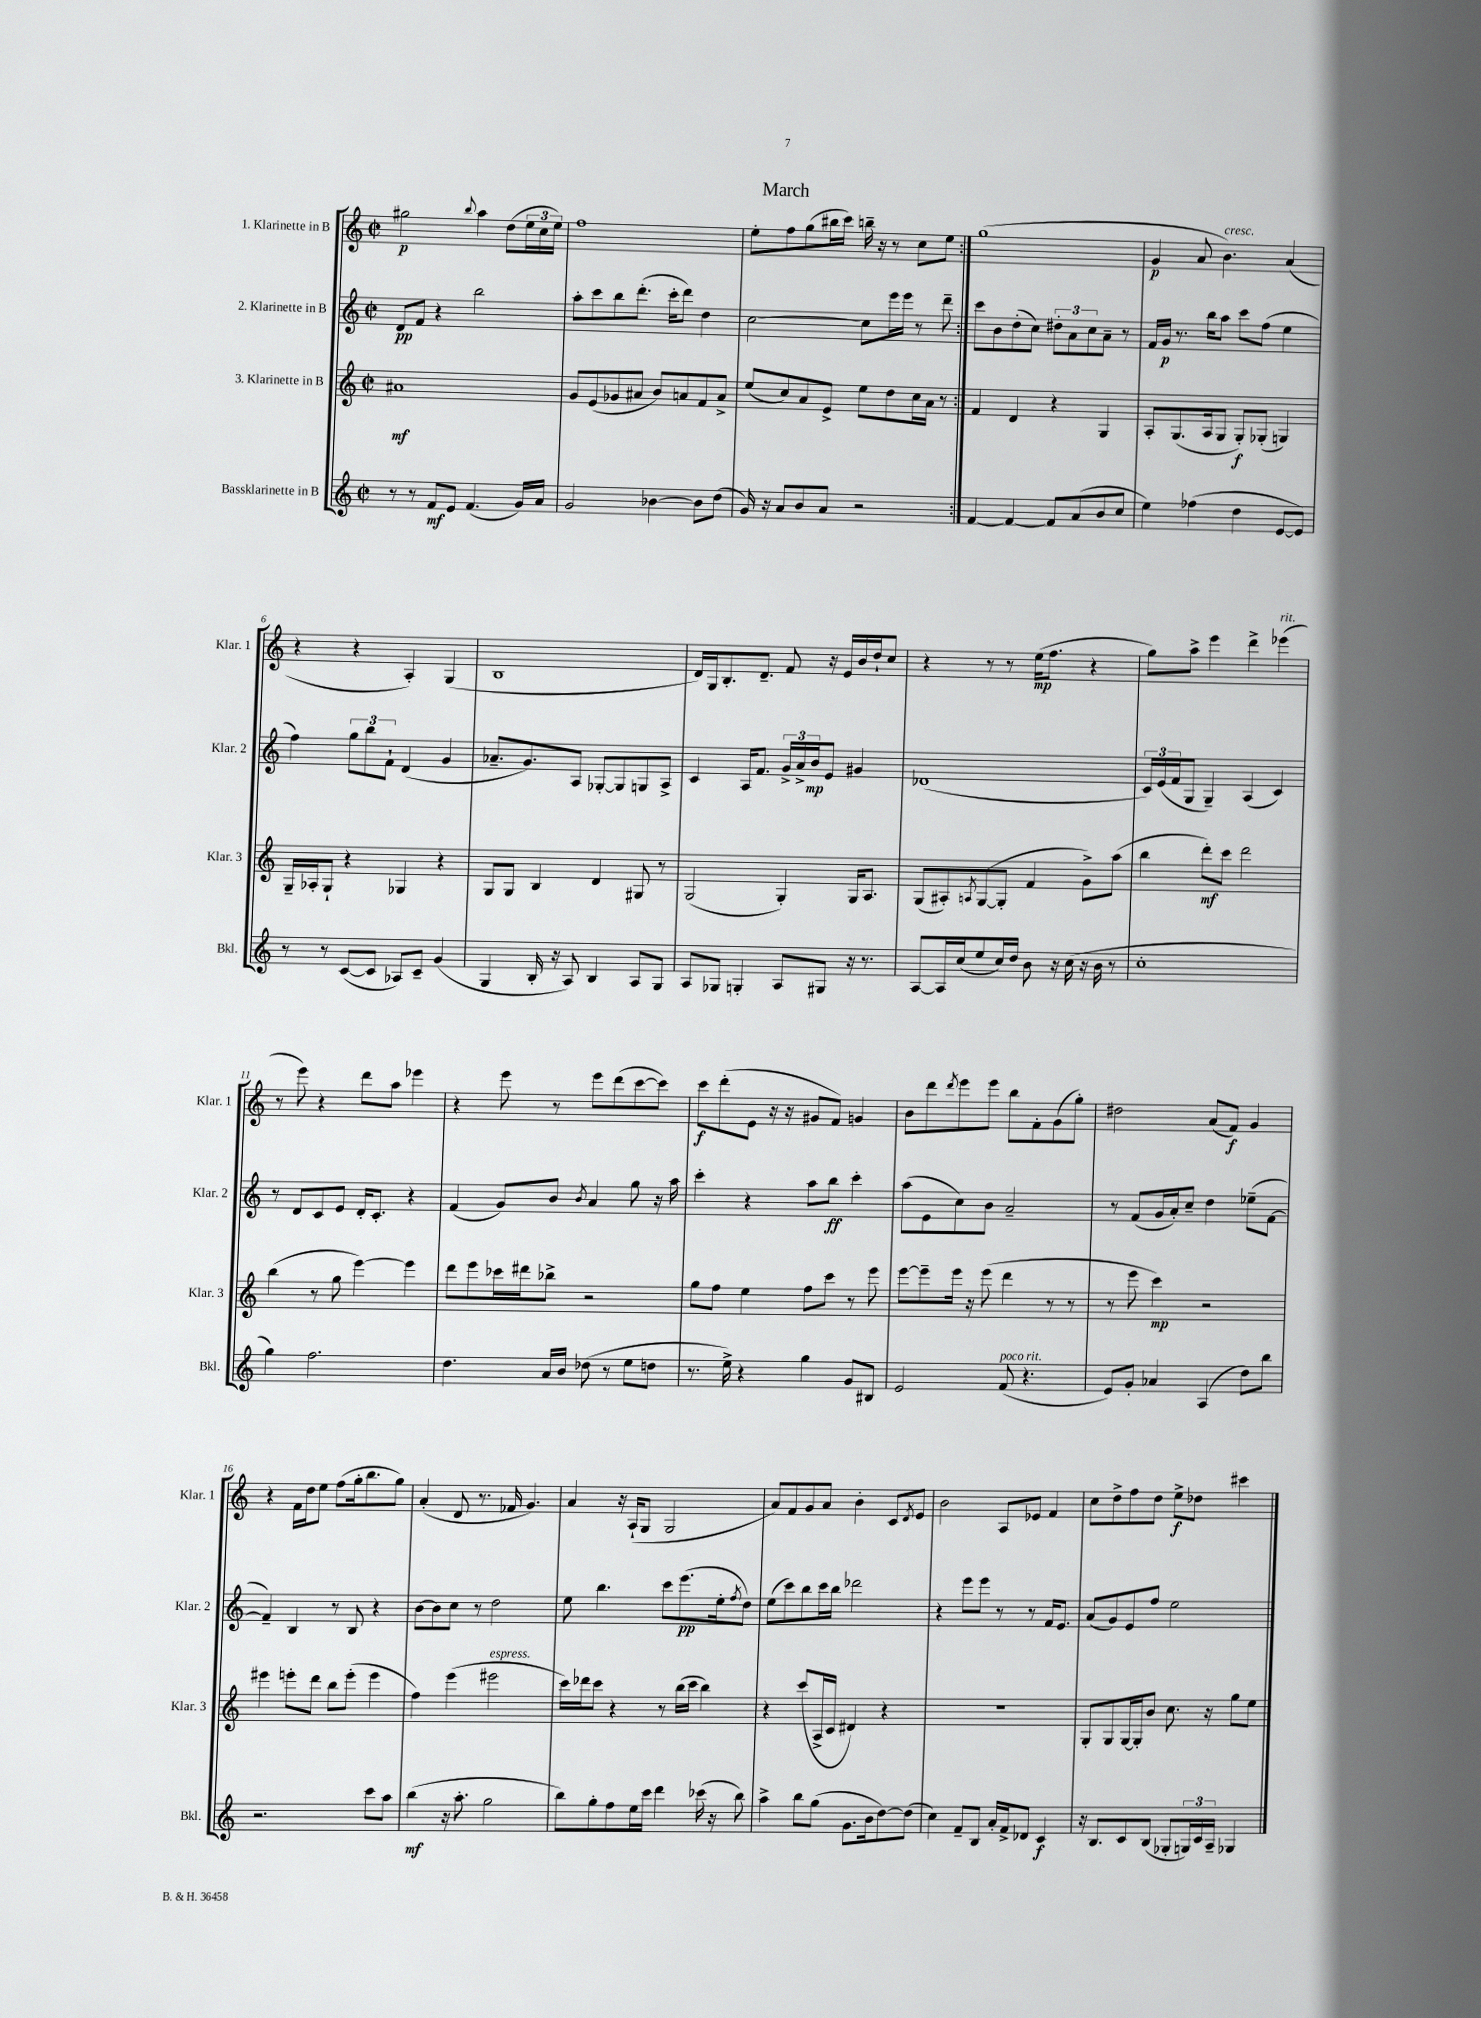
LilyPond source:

\header { title = "March" }
<<
\new StaffGroup <<
\new Staff = "s0" \with { instrumentName = "1. Klarinette in B" shortInstrumentName = "Klar. 1" } {
    \clef treble \key c \major \defaultTimeSignature \time 2/2
    \repeat volta 2 { gis''2\p \appoggiatura { b''8 } a''4 d''8( \tuplet 3/2 { e''16 c''16 e''16) } |
    f''1 |
    e''8-. f''8 g''8( bis''16 c'''16) b''16-- r16 r8 c''8 e''8 | }
    g''1( |
    g'4\p a'8 b'4.^\markup { \italic "cresc." }) a'4( |
    r4 r4 a4-.) g4( |
    b1 |
    d'16) g16 b8.-. d'8.-- f'8 r16 e'16 b'16 d''16-! c''8 |
    r4 r8 r8 e''16\mp( f''8. r4 |
    g''8) a''8-> e'''4 d'''4-> ees'''4^\markup { \italic "rit." }( |
    r8 e'''8) r4 d'''8 a''8 ees'''4 |
    r4 e'''8 r8 e'''8 d'''8( c'''8~ c'''8) |
    c'''8\f d'''8-.( e'8 r16 r16 gis'8 f'8) g'4 |
    b'8 d'''8 \acciaccatura { d'''8 } e'''8 e'''8 b''8 f'8-. g'8( g''8-.) |
    dis''2 a'8( f'8\f) g'4 |
    r4 f'16 d''16 e''8 f''8( g''16-. b''8. g''8) |
    a'4-.( d'8 r8. fes'16 g'4.) |
    a'4 r16 a16-!( g8 g2 |
    a'8) f'8 g'8 a'8 b'4-. c'8 \acciaccatura { d'8 } e'8 |
    b'2 a8 ees'8 f'4 |
    c''8 d''8-> f''8 d''8 e''8->\f des''8 cis'''4 \bar "|." |
}
\new Staff = "s1" \with { instrumentName = "2. Klarinette in B" shortInstrumentName = "Klar. 2" } {
    \clef treble \key c \major \defaultTimeSignature \time 2/2
    \repeat volta 2 { d'8\pp f'8 r4 b''2 |
    a''8-. c'''8 b''8 d'''8.-.( c'''16-. d'''8) d''4 |
    c''2~ c''8 e'''16 e'''16 r8 d'''8-- | }
    c'''8 b'8 d''8-.( c''8) \tuplet 3/2 { dis''8-. a'8 c''8 } a'8-- r8 |
    f'16 g'16\p r8. b''16 a''8 c'''8 f''8( e''4 |
    f''4) \tuplet 3/2 { g''8 b''8 f'8-! } d'4( g'4 |
    aes'8.-- g'8.) a8 ges8~-. ges8 g8 a8-> |
    c'4 a16 f'8. \tuplet 3/2 { g'16-> a'16-> b'16\mp } e'8 gis'4 |
    des'1( |
    \tuplet 3/2 { c'16) e'16( f'16 } g8 g4--) a4( c'4) |
    r8 d'8 c'8 e'8 d'16-. c'8.-. r4 |
    f'4( g'8) b'8 \acciaccatura { b'8 } a'4 g''8 r16 a''16 |
    c'''4-. r4 a''8 b''8\ff c'''4-. |
    a''8( e'8 c''8) b'8 a'2-- |
    r8 f'8( g'16 a'16-.) c''8-- d''4 ees''8--( f'8~ |
    f'4--) b4 r8 b8 r4 |
    b'8~ b'8 c''8 r8 d''2 |
    e''8 b''4. c'''8 e'''8.\pp( e''16-. \acciaccatura { f''8 } d''8) |
    e''8( c'''8) b''8 c'''16 b''16 des'''2 |
    r4 e'''8 e'''8 r8 r8 f'16 e'8. |
    a'8( g'8) e'8 f''8 e''2 \bar "|." |
}
\new Staff = "s2" \with { instrumentName = "3. Klarinette in B" shortInstrumentName = "Klar. 3" } {
    \clef treble \key c \major \defaultTimeSignature \time 2/2
    \repeat volta 2 { ais'1\mf |
    g'8 e'8( ges'8 ais'8 b'8) a'8 f'8 a'8-> |
    e''8( c''8) a'8 e'8-> e''8 d''8 c''16 a'16 r8 | }
    f'4 d'4 r4 g4 |
    a8-. g8.( a16 g8 g8-.\f) ges8-.( g4) |
    g16-- aes16-. g8-! r4 ges4 r4 |
    g8 g8 b4 d'4 gis8 r8 |
    g2( g4-.) g16 a8. |
    g8( ais8-.) \acciaccatura { a8 } g8~( g8-. f'4 g'8->) a''8( |
    b''4 d'''8-.\mf) c'''8 d'''2 |
    b''4( r8 g''8 e'''4~) e'''4 |
    d'''8 e'''8 ces'''16 dis'''16 bes''8-> r2 |
    g''8 f''8 e''4 f''8 c'''8 r8 e'''8 |
    e'''8~ e'''8-- e'''16 r16 e'''8( d'''4 r8 r8 |
    r8 e'''8 c'''4\mp) r2 |
    eis'''4 e'''8-. d'''8 b''8 e'''8-.( e'''4 |
    f''4) e'''4( eis'''2^\markup { \italic "espress." } |
    c'''16) des'''16 c'''8 r4 r8 b''16( c'''16 b''4) |
    r4 c'''8( a16-> c'16 dis'4) r4 |
    R1 |
    g8-. g8 g16~ g16-. b'8 c''8. r16 g''8 e''8 \bar "|." |
}
\new Staff = "s3" \with { instrumentName = "Bassklarinette in B" shortInstrumentName = "Bkl." } {
    \clef treble \key c \major \defaultTimeSignature \time 2/2
    \repeat volta 2 { r8 r8 f'8\mf e'8 f'4.( g'16) a'16 |
    g'2 bes'4~ bes'8 d''8( |
    g'16) r16 a'8 b'8 a'8 r2 | }
    f'4~ f'4~ f'8 a'8( b'8 c''8 |
    e''4) fes''4( d''4 e'8~ e'8) |
    r8 r8 c'8~( c'8 aes8) c'8-- g'4( |
    g4 b16-. r16 a8) b4 a8 g8 |
    a8 ges8 g4-. a8 gis8 r16 r8. |
    a8~ a16 c''16( e''8 c''16) d''16 b'8 r16 c''16( r16 b'16 r8 |
    c''1-. |
    g''4) f''2. |
    d''4. a'16 b'16 des''8( r8 e''8 d''8 |
    r8. e''16->) r4 g''4 g'8 bis8 |
    e'2 f'8^\markup { \italic "poco rit." }( r4. |
    e'8) g'8-. aes'4 a4( d''8) b''8 |
    r2. c'''8 a''8 |
    b''4\mf( r16 a''8.-. g''2 |
    b''8) g''8-. f''8 e''16 c'''16 d'''4 ces'''16( r16 b''8) |
    a''4-> b''8 g''8( g'8. b'16 d''8~) d''8( |
    c''4) f'8-- b8 a'16-. f'16-> des'8 c'4\f |
    r16 b8. c'8 b8( ges8-. \tuplet 3/2 { g16) c'16 a16-- } ges4 \bar "|." |
}
>>
>>
